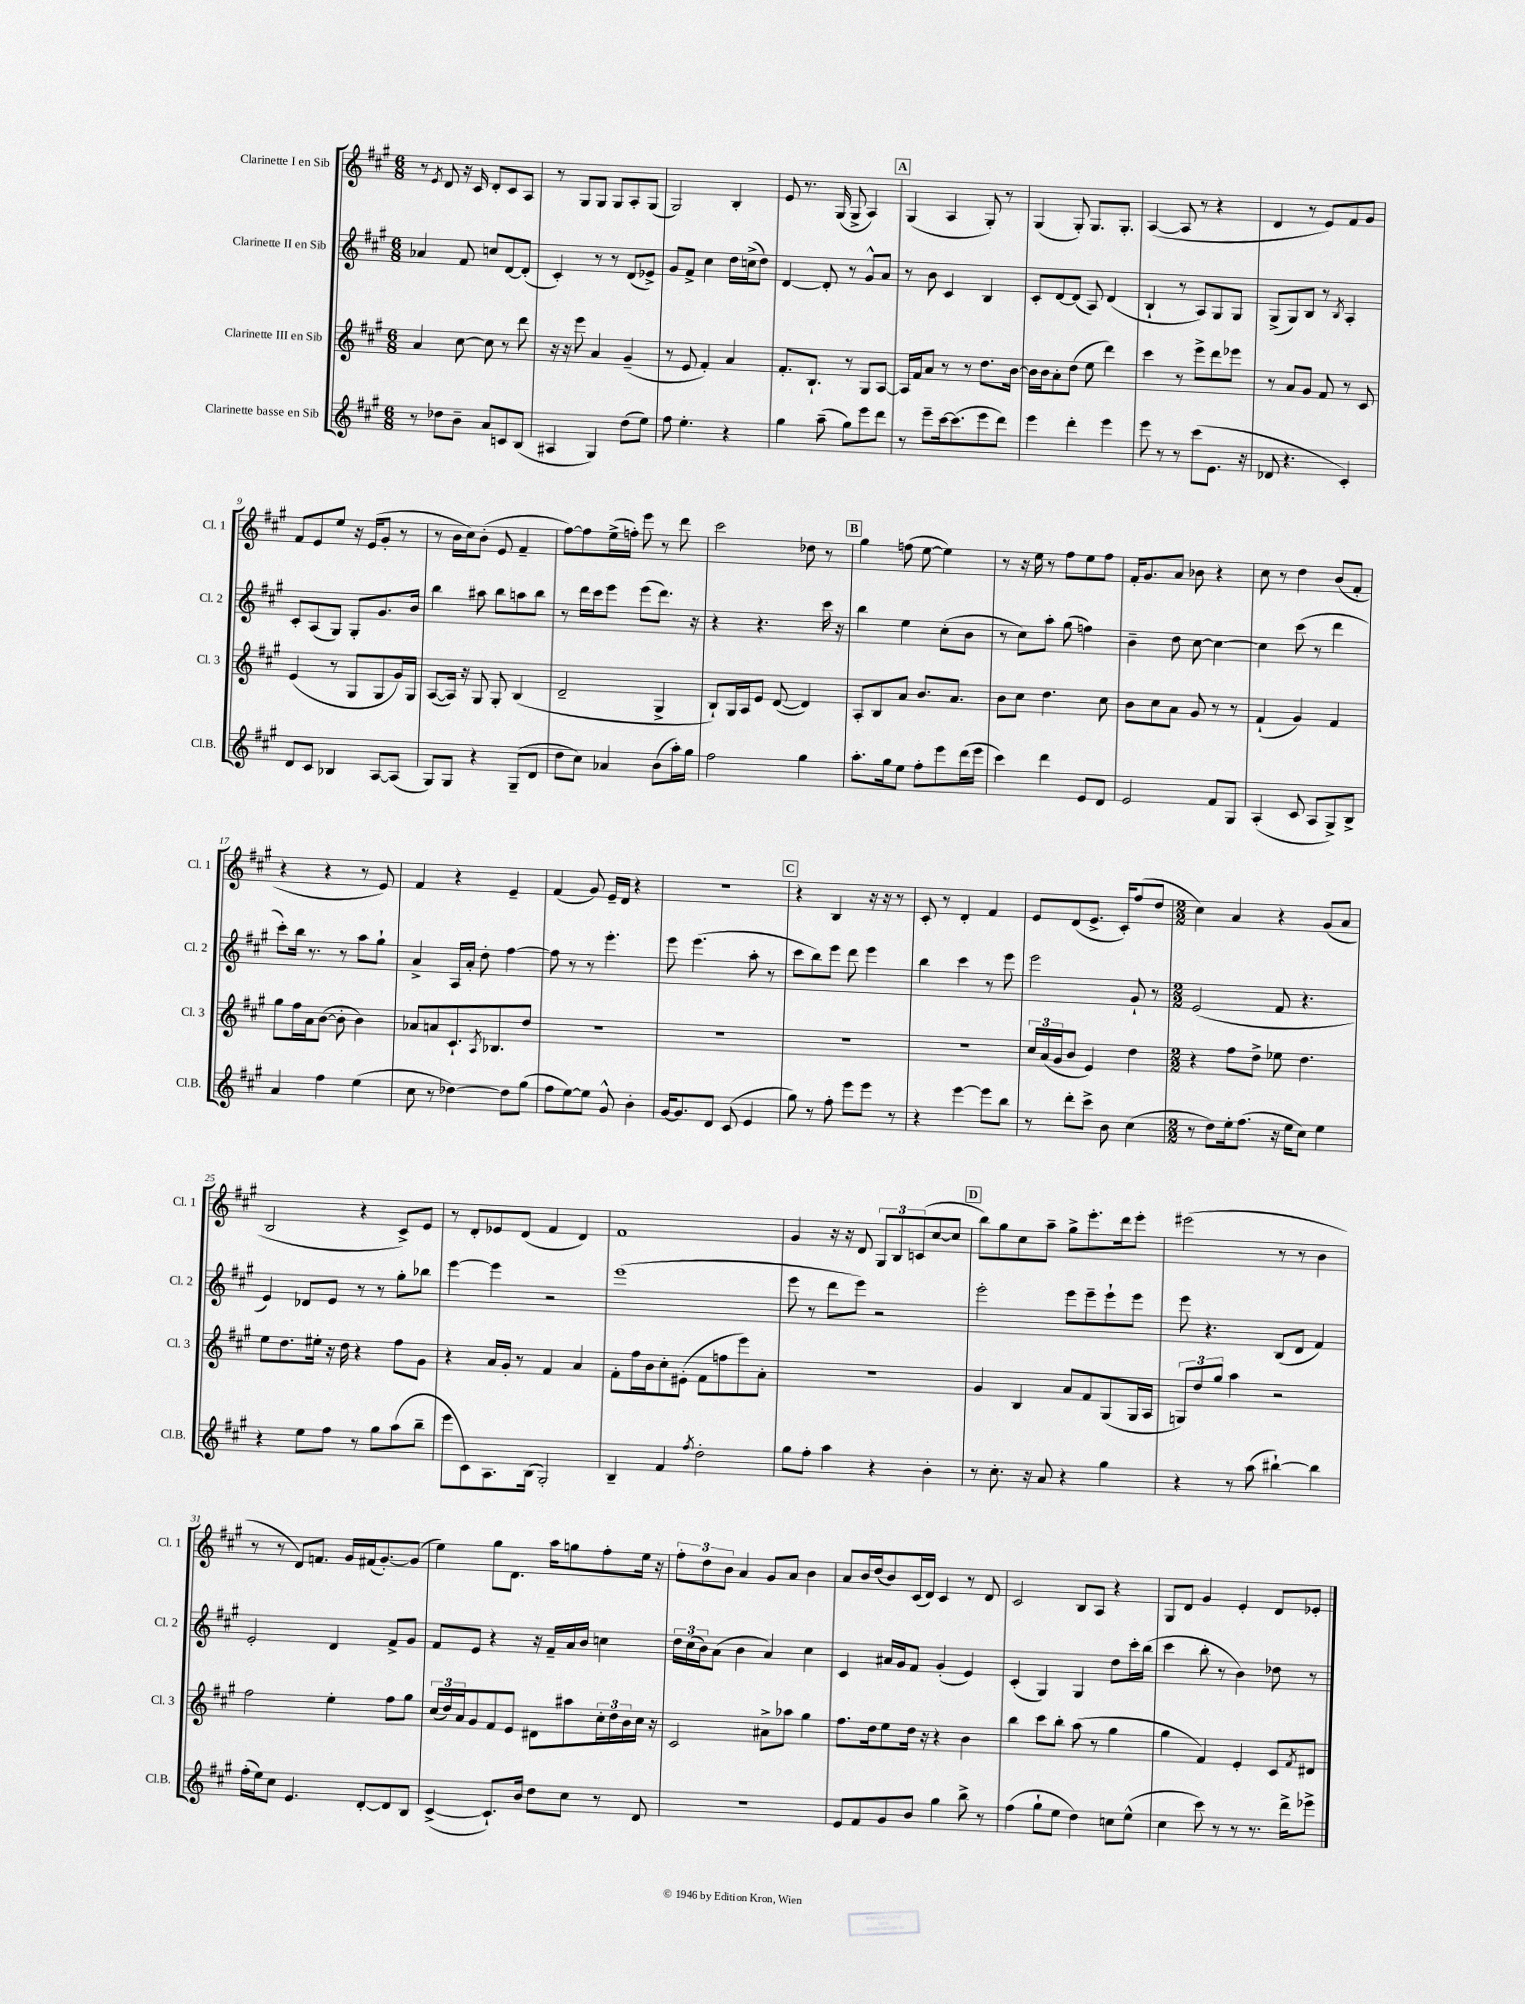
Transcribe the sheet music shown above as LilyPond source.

<<
\new StaffGroup <<
\new Staff = "s0" \with { instrumentName = "Clarinette I en Sib" shortInstrumentName = "Cl. 1" } {
    \clef treble \key a \major \numericTimeSignature \time 6/8
    r8 \acciaccatura { e'8 } d'8 r16 cis'16 d'8-. cis'8 a8 |
    r8 gis8 gis8 gis8 a8-. gis8( |
    gis2) b4-. |
    e'8 r8. gis16( gis8-> a4) |
    \mark \markup { \box "A" } gis4( a4 gis8-.) r8 |
    gis4( gis8-.) gis8. gis8.-. |
    a4~( a8 r8 r4 |
    d'4 r8 e'8) fis'8 gis'8 |
    fis'8 e'8 e''8 r16 e'16( gis'8-. r8 |
    r8 b'16 cis''16) b'8-.( e'8 fis'4-- |
    fis''8~) fis''8 e''16->( f''16-.) e'''8 r8 d'''8 |
    cis'''2 des''8 r8 |
    \mark \markup { \box "B" } gis''4 f''8( e''8~ e''4) |
    r8 r16 e''16 r8 fis''8 e''8 fis''8 |
    fis'16-. gis'8. a'8 bes'8 r4 |
    cis''8 r8 d''4 b'8( fis'8-. |
    r4 r4 r8 e'8) |
    fis'4 r4 e'4-- |
    fis'4( gis'8) e'16-- d'16 r4 |
    R2. |
    \mark \markup { \box "C" } r4 b4 r16 r16 r8 |
    cis'8-. r8 d'4-. fis'4 |
    e'8 d'8( e'8.-> cis'16-.) fis''8( d''8 |
    \numericTimeSignature \time 2/2 cis''4) a'4 r4 gis'8( a'8 |
    b2 r4 cis'8->) e'8 |
    r8 d'8-. ees'8 d'8( fis'4 d'4) |
    fis'1 |
    gis'4 r16 r16 d'8 \tuplet 3/2 { gis8 b8 c'8( } cis''8~ cis''8 |
    \mark \markup { \box "D" } b''8) gis''8 cis''8 a''8-- gis''8-> e'''8.-. d'''16 e'''8-. |
    eis'''2( r8 r8 b'4 |
    r8 r8 d'8) f'8. gis'16 fis'16( gis'8.~-.) gis'8( |
    e''4) gis''8 d'8. a''16 g''8 fis''8-. e''16 r16 |
    \tuplet 3/2 { fis''8-. d''8 b'8 } a'4 gis'8 a'8 b'4 |
    a'8 b'16 d''16( b'8) cis'16( d'16) cis'4 r8 d'8 |
    cis'2 b8 a8 r4 |
    gis8 d'8 gis'4 e'4-. d'8 ees'8-. \bar "|." |
}
\new Staff = "s1" \with { instrumentName = "Clarinette II en Sib" shortInstrumentName = "Cl. 2" } {
    \clef treble \key a \major \numericTimeSignature \time 6/8
    aes'4 fis'8 c''8 d'8~ d'8-.( |
    cis'4-.) r8 r8 d'8( ees'8->) |
    gis'8 fis'8-> cis''4 d''16 c''16->( d''8) |
    d'4~ d'8-. r8 gis'8-^ a'8 |
    \mark \markup { \box "A" } r8 b'8 cis'4 b4 |
    cis'8-. d'8~ d'8( a8) d'4( |
    b4-! r8 a8) gis8 gis8 |
    gis8->( gis8) b8 r8 \acciaccatura { b8 } a4-. |
    cis'8-. a8( gis8) gis8-. gis'8. b'16 |
    b''4 ais''8 b''8 a''8 b''8 |
    r8 d'''16 cis'''16 e'''8 e'''8( d'''8.) r16 |
    r4 r4. cis'''16 r16 |
    \mark \markup { \box "B" } b''4 e''4 cis''8-.( b'8 |
    r8 cis''8) a''8-. gis''8( f''4) |
    b'4-- d''8 cis''8~ cis''4~ |
    cis''4 cis'''8( r8 d'''4 |
    cis'''8-.) b''16 r8. r8 a''8 gis''8-! |
    a'4-> a16 a'16-. d''8-. fis''4~ |
    fis''8 r8 r8 e'''4.-. |
    e'''8 e'''4.( a''8-. r8 |
    \mark \markup { \box "C" } cis'''8 b''8) e'''8 d'''8 e'''4 |
    b''4 cis'''4 r8 e'''8 |
    e'''2 gis'8-! r8 |
    \numericTimeSignature \time 2/2 e'2( fis'8 r4. |
    e'4) des'8 e'8 r8 r8 gis''8-. bes''8 |
    e'''4~ e'''4 r2 |
    e'''1( |
    e'''8 r8 d'''8 e'''8) r2 |
    \mark \markup { \box "D" } e'''2-. e'''8 e'''8-- e'''8-! e'''8 |
    e'''8 r4. b8( d'8 fis'4) |
    e'2-. d'4 fis'8-> gis'8 |
    fis'8 e'8 r4 r16 fis'16-- a'16 b'16 c''4 |
    \tuplet 3/2 { d''16 cis''16( b'16) } a'8( b'4 a'4) cis''4 |
    cis'4 ais'16 gis'16 fis'8 gis'4-.( e'4) |
    cis'4-.( gis4) gis4 d''8 cis'''16-. b''16( |
    cis'''4 b''8-. r8 b'4) des''8 r8 \bar "|." |
}
\new Staff = "s2" \with { instrumentName = "Clarinette III en Sib" shortInstrumentName = "Cl. 3" } {
    \clef treble \key a \major \numericTimeSignature \time 6/8
    a'4 cis''8~ cis''8 r8 d'''8 |
    r16 r16 e'''8 a'4 gis'4--( |
    r8 e'8 fis'4-.) a'4 |
    fis'8.-. b8.-! r8 gis8 a8~ |
    \mark \markup { \box "A" } a16 fis'16 a'8 r8 r8 d''8. b'16~ |
    b'16 b'16 a'8-. d''8( e''8 d'''4) |
    cis'''4 r8 e'''8-> d'''8 ees'''8 |
    r8 a'8 gis'8 fis'8 r8 cis'8 |
    e'4( r8 gis8 gis8 gis'16) gis16 |
    a8~( a16) r16 gis8 gis8-. b4( |
    d'2-- gis4-> |
    b8-!) gis16 a16 e'8 d'8~( d'4) |
    \mark \markup { \box "B" } a8-. b8 a'8 b'8. a'8. |
    b'8 cis''8 d''4. cis''8 |
    b'8 cis''8 a'8 gis'8 r8 r8 |
    fis'4-!( gis'4) fis'4 |
    gis''8 fis''16 a'16 b'8~( b'8-. b'4) |
    aes'8 a'8 cis'8.-! \acciaccatura { a8 } bes8. d''8 |
    R2. |
    R2. |
    \mark \markup { \box "C" } R2. |
    R2. |
    \tuplet 3/2 { cis''16 a'16( gis'16 } b'8 e'4) d''4 |
    \numericTimeSignature \time 2/2 r4 fis''8 d''8-> ees''8 d''4. |
    e''8 d''8. eis''16-. r16 d''16 r4 fis''8 gis'8 |
    r4 a'16 gis'16-. r8 fis'4 a'4 |
    fis'8-. fis''16 b'16 cis''8-. eis'8-.( fis'8 f''8 e'''8) a'8-. |
    r1 |
    \mark \markup { \box "D" } gis'4 b4 a'8 fis'8 gis8( gis16 a16 |
    \tuplet 3/2 { g8) d''8 gis''8 } a''4 r2 |
    fis''2 e''4-. fis''8 gis''8 |
    \tuplet 3/2 { cis''16( d''16) a'16 } gis'8 fis'8 e'8 dis'8 ais''8 \tuplet 3/2 { cis''16-. d''16 b'16 } cis''16 r16 |
    cis'2 ais'8-> aes''8 gis''4 |
    fis''8. d''16 e''8 d''16 r16 r4 b'4 |
    b''4 cis'''8 b''8-. a''8( r8 gis''4 |
    gis''4 fis'4) e'4-. cis'8 \acciaccatura { fis'8 } dis'8 \bar "|." |
}
\new Staff = "s3" \with { instrumentName = "Clarinette basse en Sib" shortInstrumentName = "Cl.B." } {
    \clef treble \key a \major \numericTimeSignature \time 6/8
    r8 des''8 b'8-- a'8 c'8 b8( |
    ais4 gis4) d''8( e''8) |
    fis''8 e''4.-. r4 |
    gis''4 a''8--( gis''8) e'''8 d'''8 |
    \mark \markup { \box "A" } r8 e'''8-- cis'''16~ cis'''8.( e'''8 d'''8) |
    e'''4 d'''4-. e'''4 |
    e'''8 r8 r8 cis'''8( e'8. r16 |
    des'8 r4. cis'4-.) |
    d'8 cis'8 bes4 a8~ a8( |
    gis8) gis8 r4 gis8--( d'8 |
    d''8 cis''8) aes'4 b'8( a''16-.) gis''16 |
    fis''2 gis''4 |
    \mark \markup { \box "B" } a''8.-. gis''16 e''8 fis''8-. e'''8 d'''16( e'''16 |
    cis'''4) d'''4 e'8 d'8 |
    e'2 fis'8 gis8 |
    a4-.( cis'8 a8 gis8->) b8-> |
    a'4 fis''4 e''4( |
    cis''8 r8 des''4~) des''8 gis''8( |
    fis''8 e''8~) e''8 gis'8-^ b'4-. |
    gis'16~ gis'8. d'8 cis'8( e'4 |
    \mark \markup { \box "C" } gis''8) r8 fis''8-. e'''8 e'''8 r8 |
    r4 e'''4~ e'''8 b''8 |
    r8 d'''8-. cis'''8-> b'8 cis''4( |
    \numericTimeSignature \time 2/2 r8 d''8) e''16-. fis''8.( r16 e''16 cis''8) e''4 |
    r4 e''8 fis''8 r8 gis''8 a''8( b''8-- |
    e'''8 cis'8) a8. b16( gis2-.) |
    b4-- fis'4 \acciaccatura { fis''8 } d''2-. |
    gis''8 fis''8-. a''4 r4 b'4-. |
    \mark \markup { \box "D" } r8 cis''8.-. r16 a'8 r4 gis''4 |
    r4 r8 a''8( bis''4~-!) bis''4 |
    fis''16-.( e''16) cis''8 e'4. d'8~-. d'8 b8 |
    cis'4~->( cis'8.-!) b'16 d''8 cis''8 r8 d'8 |
    r1 |
    e'8 fis'8 gis'8 b'8 gis''4 b''8-> r8 |
    fis''4( gis''8-! e''8 d''4) c''8 e''8-^( |
    cis''4 cis'''8) r8 r8 r8. d'''16-> ees'''8-> \bar "|." |
}
>>
>>
